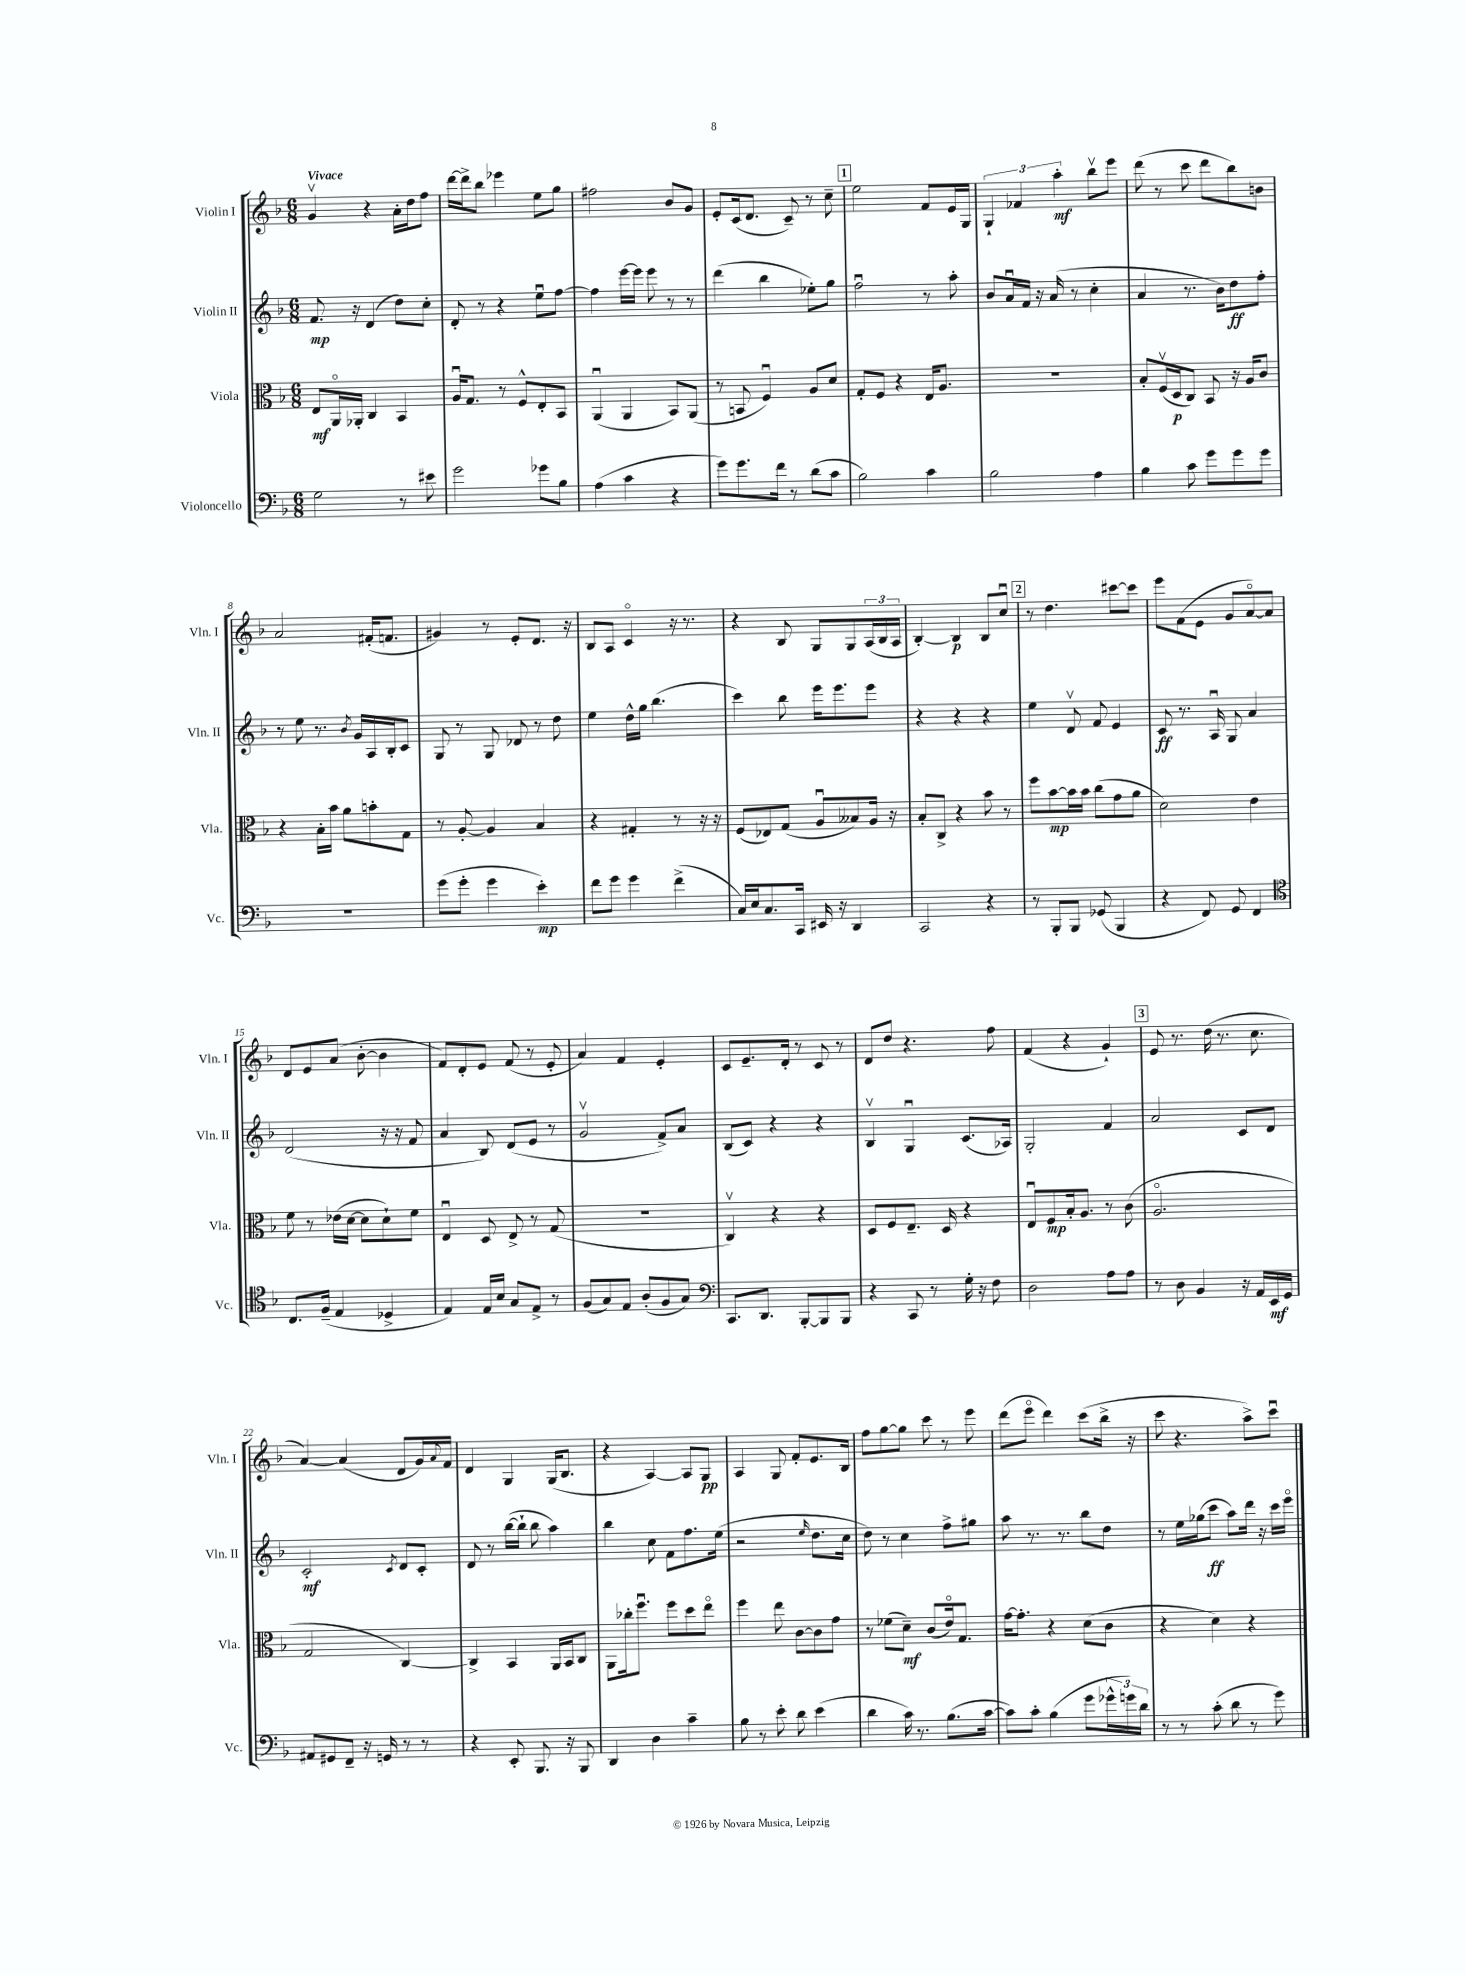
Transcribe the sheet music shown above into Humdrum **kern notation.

**kern	**kern	**kern	**kern
*staff4	*staff3	*staff2	*staff1
*clefF4	*clefC3	*clefG2	*clefG2
*k[b-]	*k[b-]	*k[b-]	*k[b-]
*M6/8	*M6/8	*M6/8	*M6/8
2G	8E	8.f	4gv
.	16AAo	.	.
.	16AA-'	16r	.
.	4C	(4d	4r
8r	4BB-	8dd)	16a'
.	.	.	16dd
8e#	.	8cc'	8ff
=	=	=	=
2g	16Au	8d'	[16ddd
.	8.G	.	16ddd^]
.	.	8r	8bb-
.	8r	4r	4eee-
.	8F^^	.	.
8g-	8E'	8eeu	8ee
8B-	8BB-	[8ff	8gg
=	=	=	=
(4A	(4AAu	4ff]	2ff#
4c	4AA	[16eee	.
.	.	16eee]	.
.	.	8eee	.
4r	8BB-)	8r	8b-
.	(8AA	8r	8g
=	=	=	=
8g)	8r	(4ddd	8e'
8.g	8BB	.	(16c
.	.	.	8.d
.	4Fu)	4bb-	.
16f	.	.	.
8r	.	.	8c~)
(8d	8A	8ee-')	8r
8c	8d	8gg	8cc~
=	=	=	=
2B-)	8G'	2ffu	2ee
.	8F	.	.
.	4r	.	.
4c	16E	8r	8f
.	8.A	.	.
.	.	8aa'	16e
.	.	.	16G
=	=	=	=
2B-	2.r	8b-	6G`
.	.	16au	.
.	.	.	6f-
.	.	16f	.
.	.	16r	.
.	.	(16a	.
.	.	.	6aa'
.	.	8r	.
4A	.	4cc'	8bb-v
.	.	.	8eee
=	=	=	=
4B-	8B-'	4a	(8ddd
.	(16Fv	.	8r
.	16D	.	.
8c	8C)	8.r	8ccc
8g	8BB-	.	8ddd
.	.	16b-)	.
8g	16r	8dd	8bb-)
.	16A	.	.
8g	8c	8ff'	8b
=	=	=	=
2.r	4r	8r	2a
.	.	8ee	.
.	16B-'	8.r	.
.	16b-	.	.
.	8a	.	.
.	.	8qb-	.
.	.	16g	.
.	8b'	16A	(16f#'
.	.	16B-'	8.f
.	8G	8c	.
=	=	=	=
(8g	8r	8G	4g#)
8g'	[8A'	8r	.
4g	4A]	8G	8r
.	.	8d-	8e'
4e')	4B-	8r	8.d
.	.	8dd	.
.	.	.	16r
=	=	=	=
8f	4r	4ee	8B-
8g	.	.	8A
4g	4G#'	16dd^^	4co
.	.	16gg	.
.	.	(4.bb-	.
(4f^	8r	.	16r
.	.	.	8.r
.	16r	.	.
.	16r	.	.
=	=	=	=
16C)	(8F	4ccc)	4r
16E	.	.	.
8.C	8E-)	.	.
.	(8G	8bb-	8B-
16CC	.	.	.
16EE#	8Au	16eee	8G
16r	.	8.eee	.
4DD	8B--)	.	8G
.	16A	8eee	(24A
.	.	.	24B-
.	16r	.	.
.	.	.	24A
=	=	=	=
2CC	8B-'	4r	[4B-')
.	8C^	.	.
.	4r	4r	4B-]
4r	8b-	4r	8B-
.	8r	.	8ccu
=	=	=	=
8r	8ff	4ee	8r
8BBB-'	[8b-	.	4.dd
8BBB-	16b-]	8dv	.
.	16b-	.	.
(8GG-	(8cc	8f	.
4BBB-	8g	4e	[8ccc#
.	8a	.	8ccc#]
=	=	=	=
4r	2d)	8c	8eee
.	.	8.r	(8f
8FF)	.	.	8e
.	.	16Au	.
8GG	.	8G	8g
4FF	4e	4a	[8ao)
.	.	.	8a]
=	=	=	=
*clefC4	*	*	*
8.C	8f	(2d	8d
.	8r	.	8e
(16F~	.	.	.
4E	(16e-	.	(8a
.	[16d	.	.
.	8d]	.	[8b-'
4D-^	8d`)	16r	4b-]
.	.	16r	.
.	8f	8f	.
=	=	=	=
4E)	4Eu	4a	8f)
.	.	.	8d'
16E	8D	8B-)	8e
16B-	.	.	.
8G	8E^	(8d	(8f
8E^	8r	8e	8r
8r	(8G	8r	8e'
=	=	=	=
(8F	2.r	2gv	4a)
8G)	.	.	.
8E	.	.	4f
(8A'	.	.	.
8F	.	8f^)	4e'
8G)	.	8a	.
=	=	=	=
*clefF4	*	*	*
8.CC	4Cv)	(8B-	8c
.	.	8c)	8.e~
8.DD	.	.	.
.	4r	4r	.
.	.	.	16d'
[8BBB-'	.	.	8r
8BBB-]	4r	4r	8c
8BBB-	.	.	8r
=	=	=	=
4r	8D	4B-v	8d
.	8F	.	8dd
8CC	8.E~	4Gu	4.r
8r	.	.	.
.	16D	.	.
16G'	4r	(8.c	.
16r	.	.	.
8F	.	.	8ff
.	.	16A-)	.
=	=	=	=
2D	8Eu	2G'	(4f
.	8F	.	.
.	16B-'	.	4r
.	8.A	.	.
8A	8r	4f	4g`)
8A	(8c	.	.
=	=	=	=
8r	2.Ao	2a	8e
8D	.	.	8.r
4BB-	.	.	.
.	.	.	(16dd
.	.	.	8.r
16r	.	8c	.
16AA	.	.	8.cc
16EE	.	8d	.
16GG	.	.	.
=	=	=	=
8AA#	2G	2c'	[4a)
8GG#	.	.	.
8FF~	.	.	(4a]
16r	.	.	.
16GG	.	.	.
.	.	8qc	.
8r	[4C)	8d	8d
8r	.	8c'	16g)
.	.	.	8qqa
.	.	.	16f
=	=	=	=
4r	4C^]	8d	4d
.	.	8r	.
8EE'	4BB-	([16bb-	4G
.	.	16bb-`]	.
8.BBB-	.	8bb-	.
.	16AA	4aa)	(16G
16r	16BB-	.	8.B-
8BBB-	8C	.	.
=	=	=	=
4DD	8AA	4bb-	4r
.	16cc-'	.	.
.	8.ffu	.	.
4D	.	8cc	[4A)
.	8ff	8f	.
4c~	8dd	8.ff	8A]
.	8eeo	.	8G
.	.	(16ee	.
=	=	=	=
8B-	4ff	2r	4A
8r	.	.	.
8e'	8ee	.	8G
8d	[8c	.	8f'
.	.	16qqee	.
(4e	8c]	8.dd	8.e
.	8g	.	.
.	.	16cc	16B-
=	=	=	=
4d	8r	8dd)	8ff
.	(8f-	8r	[8gg
16c)	8d~)	4cc	8gg]
8.r	.	.	.
.	(8c	.	8ccc
(8.B-	16eo)	8ff^	8r
.	8.G	.	.
.	.	8gg#	8eee
[16c	.	.	.
=	=	=	=
8c])	[16g	8aa	(8ddd
.	8.g']	.	.
8c'	.	8.r	8eeeo
(4B-	4r	.	4ddd)
.	.	8.r	.
8g	(8d	8bb-	(8ccc
24g-^^	8c	8dd	16bb-^
24g)	.	.	.
.	.	.	16r
24d	.	.	.
=	=	=	=
8r	4r	8r	8ccc
8r	.	16ee	4.r
.	.	(16gg-	.
(8c'	4d)	8ccc	.
8d	.	8aa)	.
8r	4r	16ddd	8aa^)
.	.	16r	.
8g)	.	16ccc	8cccu
.	.	16eeeo	.
==	==	==	==
*-	*-	*-	*-
